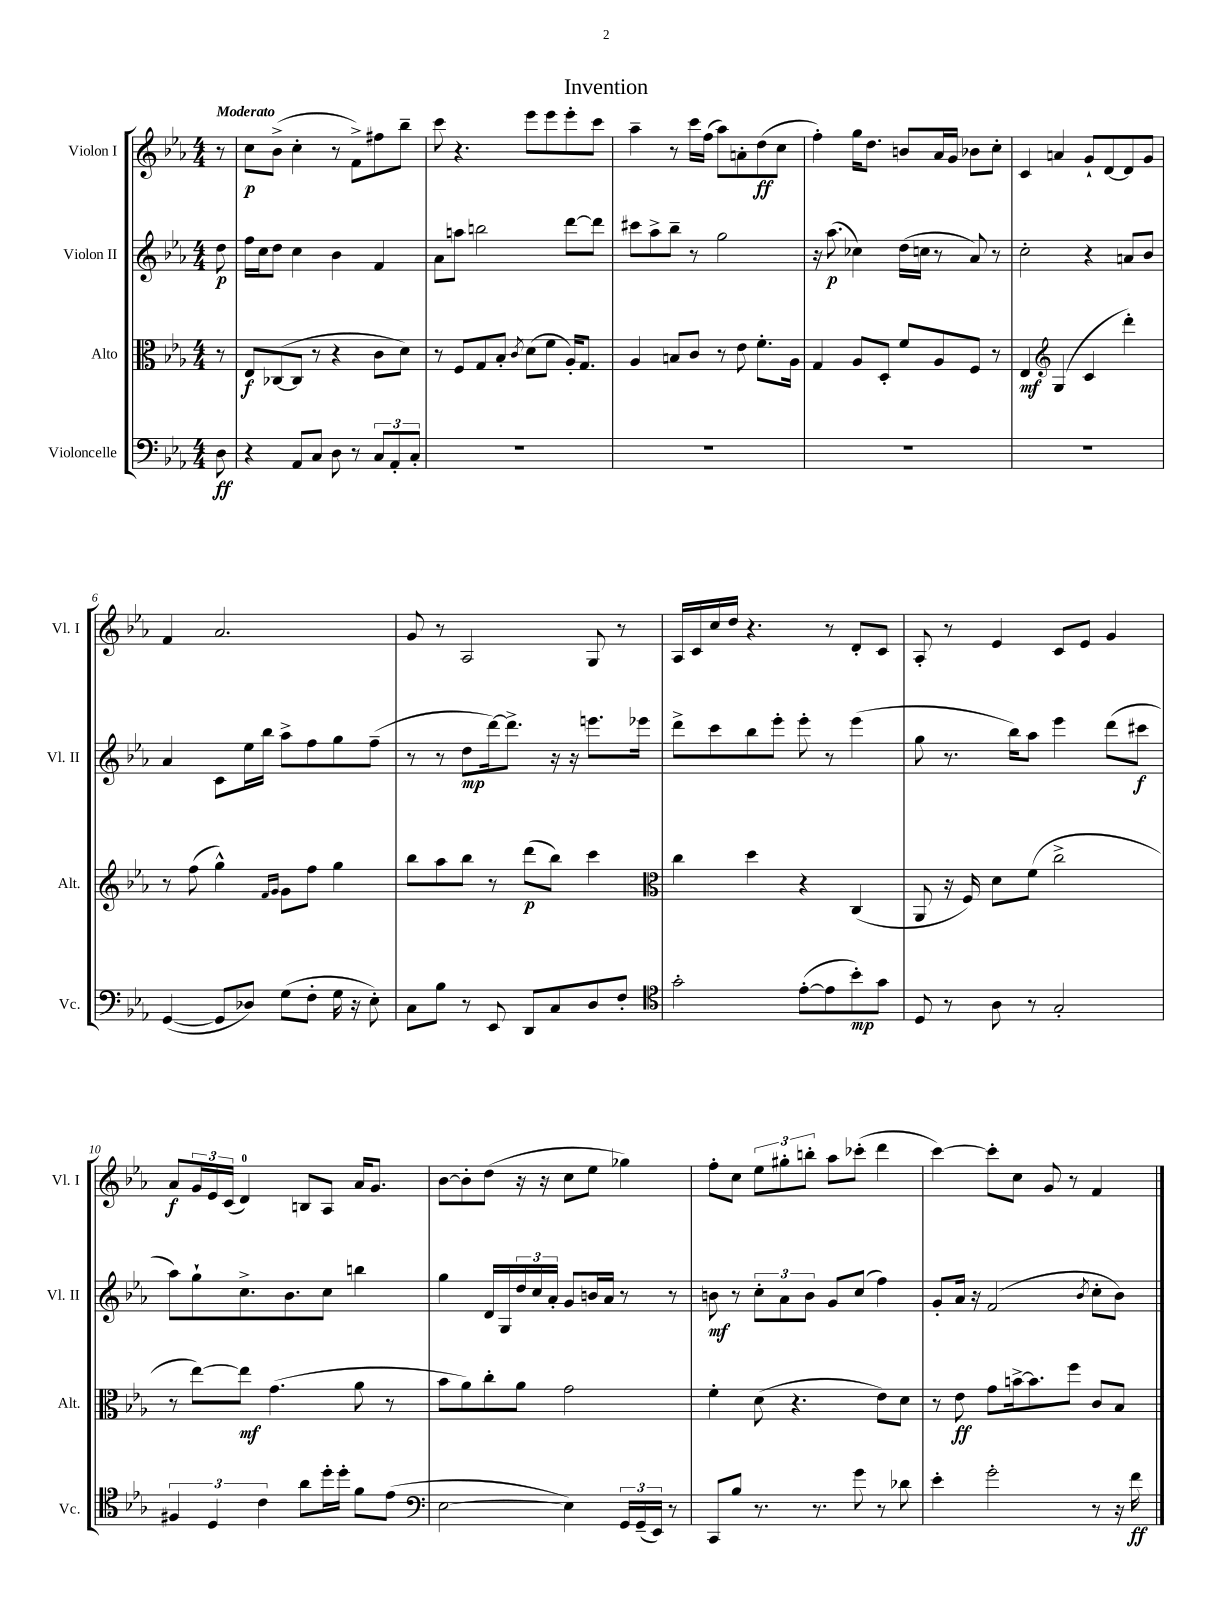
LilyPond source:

\header { title = "Invention" }
<<
\new StaffGroup <<
\new Staff = "s0" \with { instrumentName = "Violon I" shortInstrumentName = "Vl. I" } {
    \clef treble \key ees \major \numericTimeSignature \time 4/4 \partial 8 \tempo "Moderato"
    r8 |
    c''8\p bes'8->( c''4-. r8 f'8->) fis''8 bes''8-- |
    c'''8 r4. ees'''8 ees'''8 ees'''8-. c'''8 |
    aes''4-- r8 c'''16 f''16( aes''8) a'8-. d''8\ff( c''8 |
    f''4-.) g''16 d''8. b'8 aes'16 g'16 bes'8 c''8-. |
    c'4 a'4 g'8-! d'8~ d'8 g'8 |
    f'4 aes'2. |
    g'8 r8 aes2 g8 r8 |
    aes16 c'16 c''16 d''16 r4. r8 d'8-. c'8 |
    aes8-. r8 ees'4 c'8 ees'8 g'4 |
    aes'8\f \tuplet 3/2 { g'16 ees'16 c'16( } d'4-0) b8 aes8 aes'16 g'8. |
    bes'8~ bes'8-. d''8( r16 r16 c''8 ees''8 ges''4) |
    f''8-. c''8 \tuplet 3/2 { ees''8 gis''8-. b''8-. } aes''8 ces'''8-.( d'''4 |
    c'''4~) c'''8-. c''8 g'8 r8 f'4 \bar "|." |
}
\new Staff = "s1" \with { instrumentName = "Violon II" shortInstrumentName = "Vl. II" } {
    \clef treble \key ees \major \numericTimeSignature \time 4/4 \partial 8
    d''8\p |
    f''16 c''16 d''8 c''4 bes'4 f'4 |
    aes'8 a''8 b''2 d'''8~ d'''8 |
    cis'''8 aes''8-> bes''8-- r8 g''2 |
    r16 aes''8.\p( ces''4) d''16( c''16 r8 aes'8) r8 |
    c''2-. r4 a'8 bes'8 |
    aes'4 c'8 ees''16 bes''16 aes''8-> f''8 g''8 f''8--( |
    r8 r8 d''8\mp d'''16~) d'''8.-> r16 r16 e'''8. ees'''16 |
    d'''8-> c'''8 bes''8 ees'''8-. ees'''8-. r8 ees'''4( |
    g''8 r8. bes''16) aes''8 ees'''4 d'''8( cis'''8\f |
    aes''8) g''8-! c''8.-> bes'8. c''8 b''4 |
    g''4 d'16 g16 \tuplet 3/2 { d''16 c''16 aes'16-. } g'8 b'16 aes'16 r8 r8 |
    b'8\mf r8 \tuplet 3/2 { c''8-. aes'8 b'8 } g'8 c''8( f''4) |
    g'8-. aes'16 r16 f'2( \acciaccatura { bes'8 } c''8-. bes'8) \bar "|." |
}
\new Staff = "s2" \with { instrumentName = "Alto" shortInstrumentName = "Alt." } {
    \clef alto \key ees \major \numericTimeSignature \time 4/4 \partial 8
    r8 |
    ees8\f ces8~( ces8 r8 r4 c'8 d'8) |
    r8 f8 g8 bes8-. \acciaccatura { c'8 } d'8( f'8 aes16-.) g8. |
    aes4 b8 c'8 r8 ees'8 f'8.-. aes16 |
    g4 aes8 d8-. f'8 aes8 f8 r8 |
    ees4\mf \clef treble g4( c'4 d'''4-.) |
    r8 f''8( g''4-^) \grace { f'16 g'16 } g'8 f''8 g''4 |
    bes''8 aes''8 bes''8 r8 d'''8\p( bes''8) c'''4 |
    \clef alto c''4 d''4 r4 c4( |
    aes,8 r16 f16) d'8 f'8( c''2-> |
    r8 ees''8~) ees''8\mf g'4.( aes'8 r8 |
    bes'8 aes'8) c''8-. aes'8 g'2 |
    f'4-. d'8( r4. ees'8) d'8 |
    r8 ees'8\ff g'8 b'16~-> b'8. f''8 c'8 bes8 \bar "|." |
}
\new Staff = "s3" \with { instrumentName = "Violoncelle" shortInstrumentName = "Vc." } {
    \clef bass \key ees \major \numericTimeSignature \time 4/4 \partial 8
    d8\ff |
    r4 aes,8 c8 d8 r8 \tuplet 3/2 { c8 aes,8-. c8-. } |
    R1 |
    R1 |
    R1 |
    R1 |
    g,4~( g,8 des8) g8( f8-. g16 r16 ees8-.) |
    c8 bes8 r8 ees,8 d,8 c8 d8 f8-. |
    \clef tenor g'2-. ees'8~-.( ees'8 bes'8-.\mp) g'8 |
    d8 r8 aes8 r8 g2-. |
    \tuplet 3/2 { fis4 d4 c'4 } aes'8 d''16-. d''16-. f'8 ees'8( |
    \clef bass ees2~ ees4) \tuplet 3/2 { g,16 g,16--( ees,16) } r8 |
    c,8 bes8 r8. r8. g'8 r8 des'8 |
    ees'4-. g'2-. r8 r16 f'16\ff \bar "|." |
}
>>
>>
